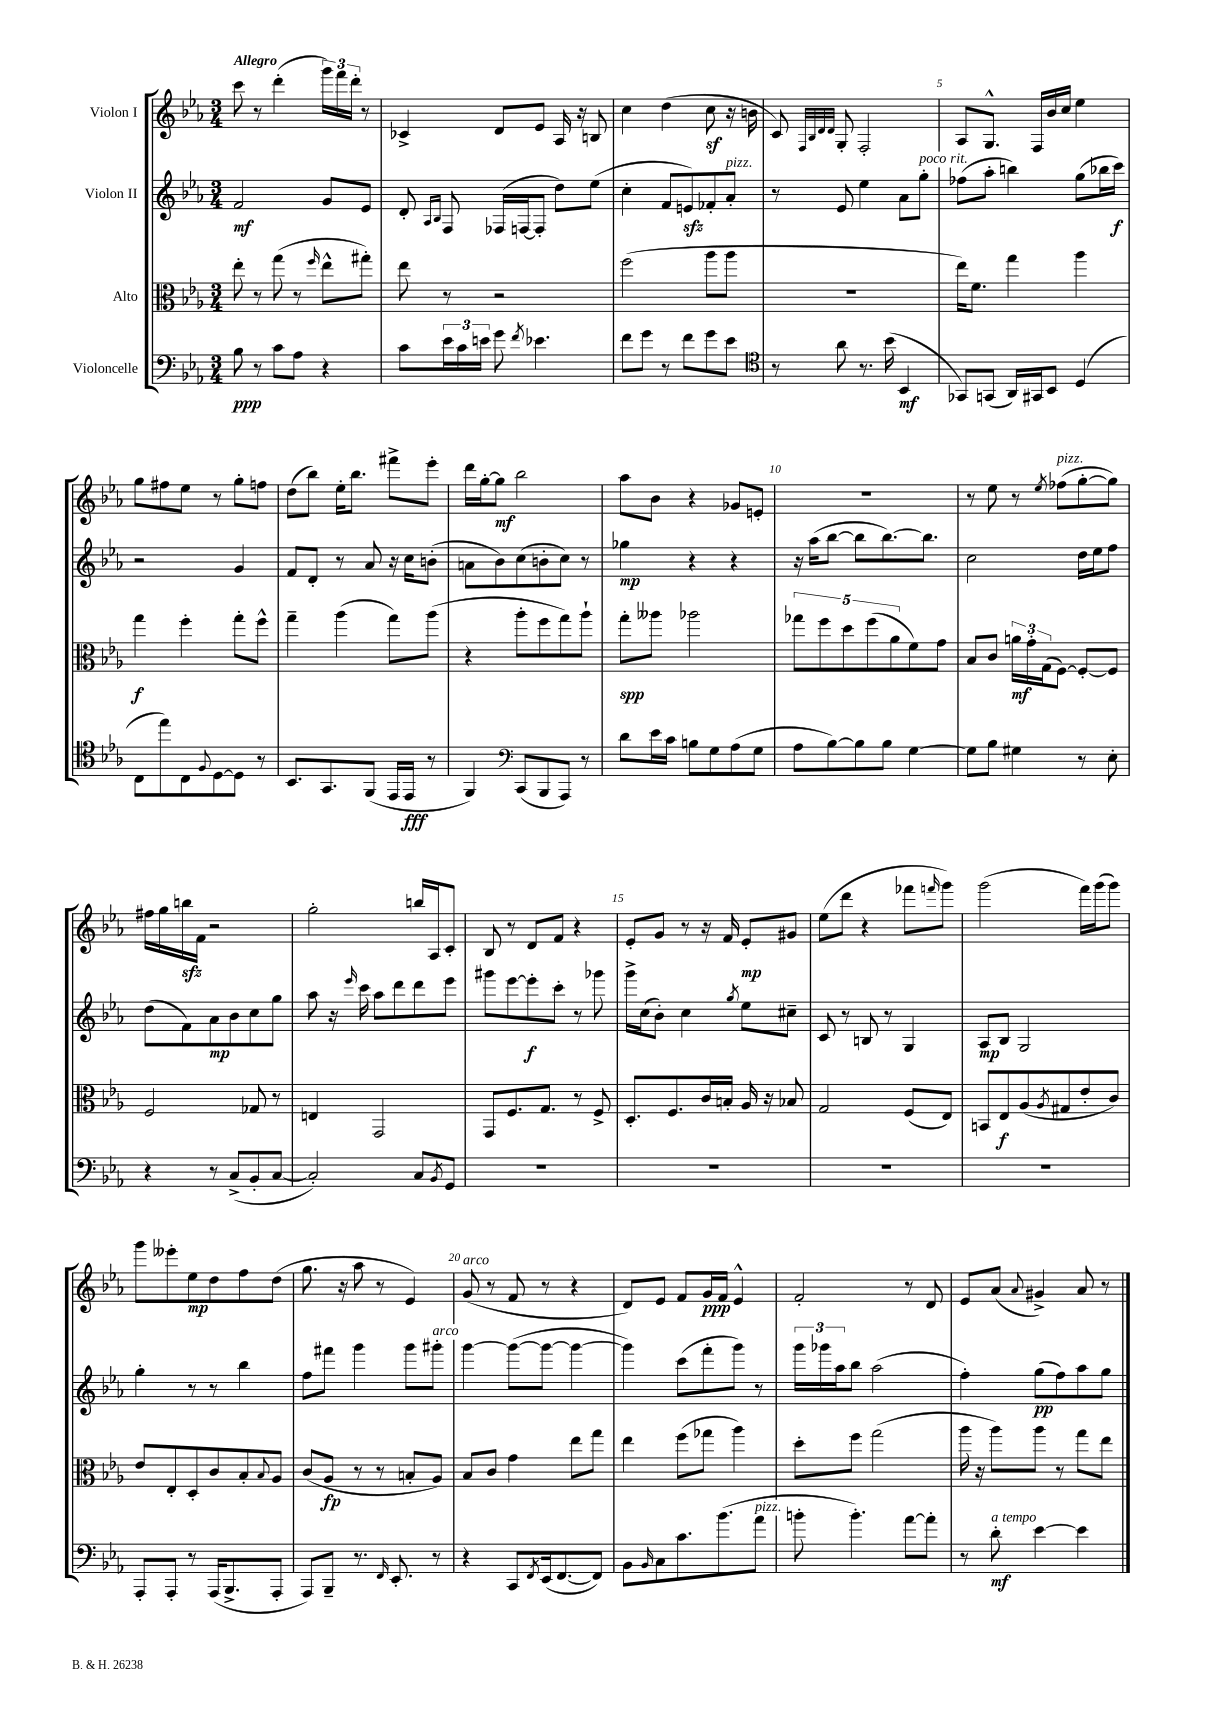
<<
\new StaffGroup <<
\new Staff = "s0" \with { instrumentName = "Violon I" } {
    \clef treble \key ees \major \numericTimeSignature \time 3/4 \tempo "Allegro"
    c'''8 r8 d'''4-.( \tuplet 3/2 { g'''16) f'''16 d'''16-. } r8 |
    ces'4-> d'8 ees'8 aes16 r16 b8 |
    c''4 d''4( c''8\sf r16 b'16 |
    c'8) \grace { f32 bes32 d'32 d'32 } g8-. f2-. |
    aes8 g8.-^ f16 bes'16 c''16 ees''4 |
    g''8 fis''8 ees''8 r8 g''8-. f''8 |
    d''8( bes''8) ees''16-. bes''8. fis'''8-> ees'''8-. |
    d'''16 g''16~-. g''8\mf bes''2 |
    aes''8 bes'8 r4 ges'8 e'8-. |
    r2. |
    r8 ees''8 r8 \acciaccatura { ees''8 } fes''8^\markup { \italic "pizz." }( g''8~-. g''8) |
    fis''16 g''16 b''16\sfz f'16 r2 |
    g''2-. b''16 aes16 c'8-. |
    bes8 r8 d'8 f'8 r4 |
    ees'8-. g'8 r8 r16 f'16 ees'8-.\mp gis'8 |
    ees''8( d'''8 r4 fes'''8 \grace { f'''16 } g'''8) |
    g'''2( f'''16) g'''16( g'''8) |
    g'''8 eeses'''8-. ees''8\mp d''8 f''8 d''8( |
    g''8. r16 aes''8 r8 ees'4) |
    g'8^\markup { \italic "arco" }( r8 f'8 r8 r4 |
    d'8) ees'8 f'8 g'16\ppp f'16 ees'4-^ |
    f'2-. r8 d'8 |
    ees'8 aes'8( \appoggiatura { aes'8 } gis'4->) aes'8 r8 \bar "|." |
}
\new Staff = "s1" \with { instrumentName = "Violon II" } {
    \clef treble \key ees \major \numericTimeSignature \time 3/4
    f'2\mf g'8 ees'8 |
    d'8-. \grace { aes16 bes16 } f8 fes16( f16~ f8-. d''8) ees''8( |
    c''4-. f'8 e'8\sfz) fes'8-. aes'8-.^\markup { \italic "pizz." } |
    r8 ees'8 ees''4 aes'8 g''8-.^\markup { \italic "poco rit." } |
    fes''8( aes''8-. b''4) g''8( bes''16 c'''16\f) |
    r2 g'4 |
    f'8 d'8-. r8 aes'8 r16 c''16 b'8-.( |
    a'8 bes'8) c''8( b'8-. c''8) r8 |
    ges''4\mp r4 r4 |
    r16 aes''16( bes''8~ bes''8 bes''8.~) bes''8. |
    c''2 d''16 ees''16 f''8 |
    d''8( f'8) aes'8\mp bes'8 c''8 g''8 |
    aes''8 r16 \grace { ees'''16 } c'''16 aes''8 d'''8 d'''8 ees'''8 |
    gis'''8 ees'''8~ ees'''8-.\f c'''8-. r8 ges'''8 |
    g'''16-> c''16( bes'8-.) c''4 \acciaccatura { g''8 } ees''8 cis''8-- |
    c'8 r8 b8 r8 g4 |
    aes8\mp bes8 g2 |
    g''4-. r8 r8 bes''4 |
    f''8 fis'''8 g'''4 g'''8 gis'''8-.^\markup { \italic "arco" } |
    g'''4~ g'''8~( g'''8~ g'''4~ |
    g'''4) c'''8( f'''8-. g'''8) r8 |
    \tuplet 3/2 { g'''16 ges'''16 aes''16 } bes''8 aes''2( |
    f''4-.) g''8\pp( f''8) aes''8 g''8 \bar "|." |
}
\new Staff = "s2" \with { instrumentName = "Alto" } {
    \clef alto \key ees \major \numericTimeSignature \time 3/4
    ees''8-. r8 g''8( r8 \grace { f''16 } ees''8-^ gis''8-.) |
    ees''8 r8 r2 |
    f''2( aes''8 aes''8 |
    R2. |
    ees''16) f'8. g''4 aes''4 |
    g''4\f f''4-. g''8-. f''8-^ |
    g''4-- aes''4( g''8) aes''8( |
    r4 aes''8-. f''8 g''8) aes''8-! |
    g''8-.\spp aeses''8 aes''2 |
    \tuplet 5/4 { ges''8 f''8 d''8 f''8( aes'8 } f'8) g'8 |
    bes8 c'8 \tuplet 3/2 { a'16\mf g'16-. g16( } f8~) f8~-. f8 |
    f2 ges8 r8 |
    e4 g,2 |
    g,8 f8. g8. r8 f8-> |
    d8.-. f8. c'16 b16-. aes16 r16 bes8 |
    g2 f8( ees8) |
    b,8 ees8\f aes8( \acciaccatura { aes8 } gis8 ees'8-. c'8) |
    ees'8 ees8-. d8-. c'8 bes8-. \appoggiatura { bes8 } aes8 |
    c'8( aes8\fp r8 r8 b8-. aes8) |
    bes8 c'8 g'4 ees''8 g''8 |
    ees''4 f''8( ges''8 aes''4) |
    d''8-. f''8 g''2( |
    aes''16 r16 aes''8) aes''8 r8 g''8 ees''8 \bar "|." |
}
\new Staff = "s3" \with { instrumentName = "Violoncelle" } {
    \clef bass \key ees \major \numericTimeSignature \time 3/4
    bes8\ppp r8 c'8 aes8 r4 |
    c'8 \tuplet 3/2 { ees'16 c'16 e'16 } g'8 \acciaccatura { f'8 } ees'4. |
    f'8 g'8 r8 f'8 g'8 ees'8 |
    \clef tenor r8 aes'8 r8. bes'16( bes,4\mf |
    ges,8) g,8( aes,16) gis,16 bes,8 d4( |
    c8 ees''8) c8 \appoggiatura { f8 } d8~ d8 r8 |
    bes,8. g,8. f,8( ees,16 ees,16\fff r8 |
    f,4) \clef bass c,8( bes,,8 aes,,8) r8 |
    d'8 ees'16 c'16 b8 g8 aes8( g8 |
    aes8 bes8~) bes8 bes8 g4~ |
    g8 bes8 gis4 r8 ees8-. |
    r4 r8 c8->( bes,8-. c8~ |
    c2-.) c8 \acciaccatura { bes,8 } g,8 |
    R2. |
    R2. |
    R2. |
    R2. |
    aes,,8-. aes,,8-. r8 aes,,16( bes,,8.-> aes,,8-. |
    aes,,8) bes,,8-- r8. \grace { f,16 } ees,8.-. r8 |
    r4 c,8 \acciaccatura { f,8 } ees,16( f,8.~ f,8) |
    bes,8 \grace { bes,16 } c8 c'8. bes'8.( aes'8^\markup { \italic "pizz." } |
    b'8-. b'4.-.) aes'8~ aes'8-. |
    r8 d'8-.\mf^\markup { \italic "a tempo" } ees'4~ ees'4 \bar "|." |
}
>>
>>
\layout { \context { \Score \override BarNumber.break-visibility = ##(#f #t #t) barNumberVisibility = #(every-nth-bar-number-visible 5) } }
